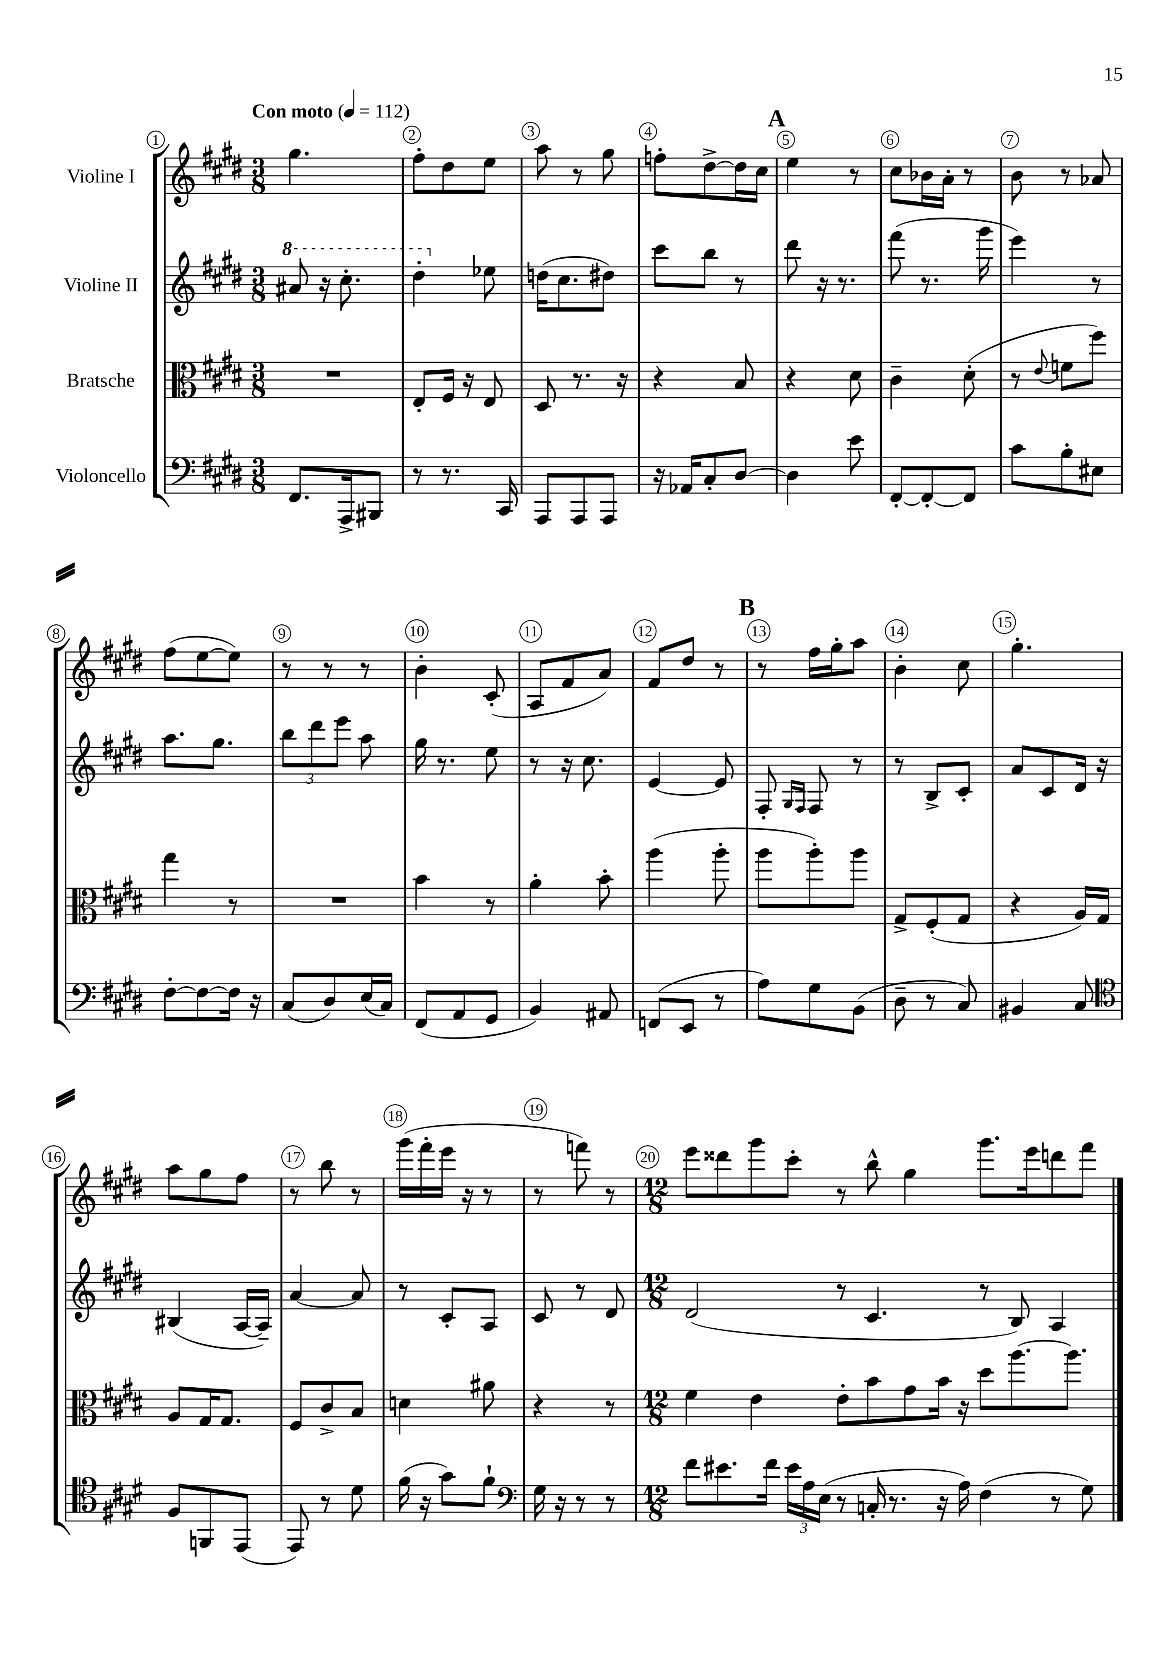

**kern	**kern	**kern	**kern
*part4	*part3	*part2	*part1
*staff4	*staff3	*staff2	*staff1
*I"Violoncello	*I"Bratsche	*I"Violine II	*I"Violine I
*clefF4	*clefC3	*clefG2	*clefG2
*k[f#c#g#d#]	*k[f#c#g#d#]	*k[f#c#g#d#]	*k[f#c#g#d#]
*M3/8	*M3/8	*M3/8	*M3/8
*MM112	*MM112	*MM112	*MM112
*	*	*8va	*
=1	=1	=1	=1
!	!	!	!LO:TX:a:B:t=Con moto
8.FF#/L	4.r	8aa#X/	4.gg#\
.	.	16r	.
16AAA^/k	.	8.ccc#'\	.
8BBB#X/J	.	.	.
=2	=2	=2	=2
8r	8E'/L	4ddd#'\	8ff#'\L
8.r	16F#/Jk	.	8dd#\
.	16r	.	.
*	*	*X8va	*
.	8E/	8ee-X\	8ee\J
16CC#/	.	.	.
=3	=3	=3	=3
8AAA/L	8D#/	(16ddn\KL	8aa\
.	.	8.cc#\	.
8AAA/	8.r	.	8r
8AAA/J	.	8dd#X\J)	8gg#\
.	16r	.	.
=4	=4	=4	=4
16r	4r	8ccc#\L	8ffn'\L
16AA-X/KL	.	.	.
8C#'/	.	8bb\J	[8dd#^\
[8D#/J	8B/	8r	16dd#\L]
.	.	.	16cc#\JJ
!!LO:REH:place=s1:t=A
=5	=5	=5	=5
4D#\]	4r	8ddd#\	4ee\
.	.	16r	.
.	.	8.r	.
8e\	8d#\	.	8r
=6	=6	=6	=6
[8FF#'/L	4c#~\	(8fff#\	8cc#\L
8FF#'/_	.	8.r	16b-X\L
.	.	.	16a'\JJ
8FF#/J]	(8d#'\	.	8r
.	.	16ggg#\	.
=7	=7	=7	=7
8c#\L	8r	4eee\)	8b\
.	8qqe/	.	.
8B'\	8fn\L	.	8r
8E#X\J	8ff#\J)	8r	8a-X/
!!LO:LB:g=z
=8	=8	=8	=8
[8F#'\L	4gg#\	8.aa\L	(8ff#\L
8F#\_	.	.	[8ee\
.	.	8.gg#\J	.
16F#\Jk]	8r	.	8ee\J])
16r	.	.	.
=9	=9	=9	=9
(8C#/L	4.r	12bb\L	8r
.	.	12ddd#\	.
8D#/)	.	.	8r
.	.	12eee\J	.
(16E/L	.	8aa\	8r
16C#/JJ)	.	.	.
=10	=10	=10	=10
(8FF#/L	4b\	16gg#\	4b'\
.	.	8.r	.
8AA/	.	.	.
8GG#/J	8r	8ee\	(8c#'/
=11	=11	=11	=11
4BB/)	4a'\	8r	8A/L
.	.	16r	8f#/
.	.	8.cc#\	.
8AA#X/	8b'\	.	8a/J)
=12	=12	=12	=12
(8FFn/L	(4aa\	[4e/	8f#/L
8EE/J	.	.	8dd#/J
8r	8aa'\	8e/]	8r
!!LO:REH:place=s1:t=B
=13	=13	=13	=13
8A\L)	8aa\L	8F#'/	8r
.	.	16qqG#/LL	.
.	.	16qqF#/JJ	.
8G#\	8aa'\)	8F#/	16ff#\LL
.	.	.	16gg#'\J
(8BB\J	8aa\J	8r	8aa\J
=14	=14	=14	=14
8D#~\	8G#^/L	8r	4b'\
8r	(8F#'/	8B^/L	.
8C#/)	8G#/J	8c#'/J	8cc#\
=15	=15	=15	=15
4BB#X/	4r	8a/L	4.gg#'\
.	.	8c#/	.
8C#/	16A/LL)	16d#/Jk	.
.	16G#/JJ	16r	.
!!LO:LB:g=z
=16	=16	=16	=16
*clefC4	*	*	*
8F#/L	8A/L	(4B#X/	8aa\L
8FFn/	16G#/K	.	8gg#\
.	8.G#/J	.	.
(8EE/J	.	[16A/LL	8ff#\J
.	.	16A~/JJ])	.
=17	=17	=17	=17
8EE/)	8F#/L	[4a/	8r
8r	8c#^/	.	8bb\
8d#\	8B/J	8a/]	8r
=18	=18	=18	=18
(16f#\	4dn\	8r	(16ggg#\LL
16r	.	.	16fff#'\
8g#\L)	.	8c#'/L	16eee\JJ
.	.	.	16r
8f#`\J	8a#X\	8A/J	8r
=19	=19	=19	=19
*clefF4	*	*	*
16G#\	4r	8c#/	8r
16r	.	.	.
8r	.	8r	8fffn\)
8r	8r	8d#/	8r
=20	=20	=20	=20
*M12/8	*M12/8	*M12/8	*M12/8
8f#\L	4f#\	(2d#/	8eee\L
8.e#X\	.	.	8ddd##X\
.	4e\	.	8ggg#\
16f#\Jk	.	.	.
24e#\LL	.	.	8ccc#'\J
24A\	.	.	.
(24E\JJ	.	.	.
8r	8e'\L	8r	8r
16Cn'/	8b\	4.c#/	8bb^^\
8.r	.	.	.
.	8g#\	.	4gg#\
16r	16b\Jk	.	.
16A\)	16r	.	.
(4F#\	8dd#\L	8r	8.ggg#\L
.	[8.aa\	8B/)	.
.	.	.	16eee\k
8r	.	4A/	8dddn\
.	8.aa\J]	.	.
8G#\)	.	.	8fff#\J
==	==	==	==
*-	*-	*-	*-
